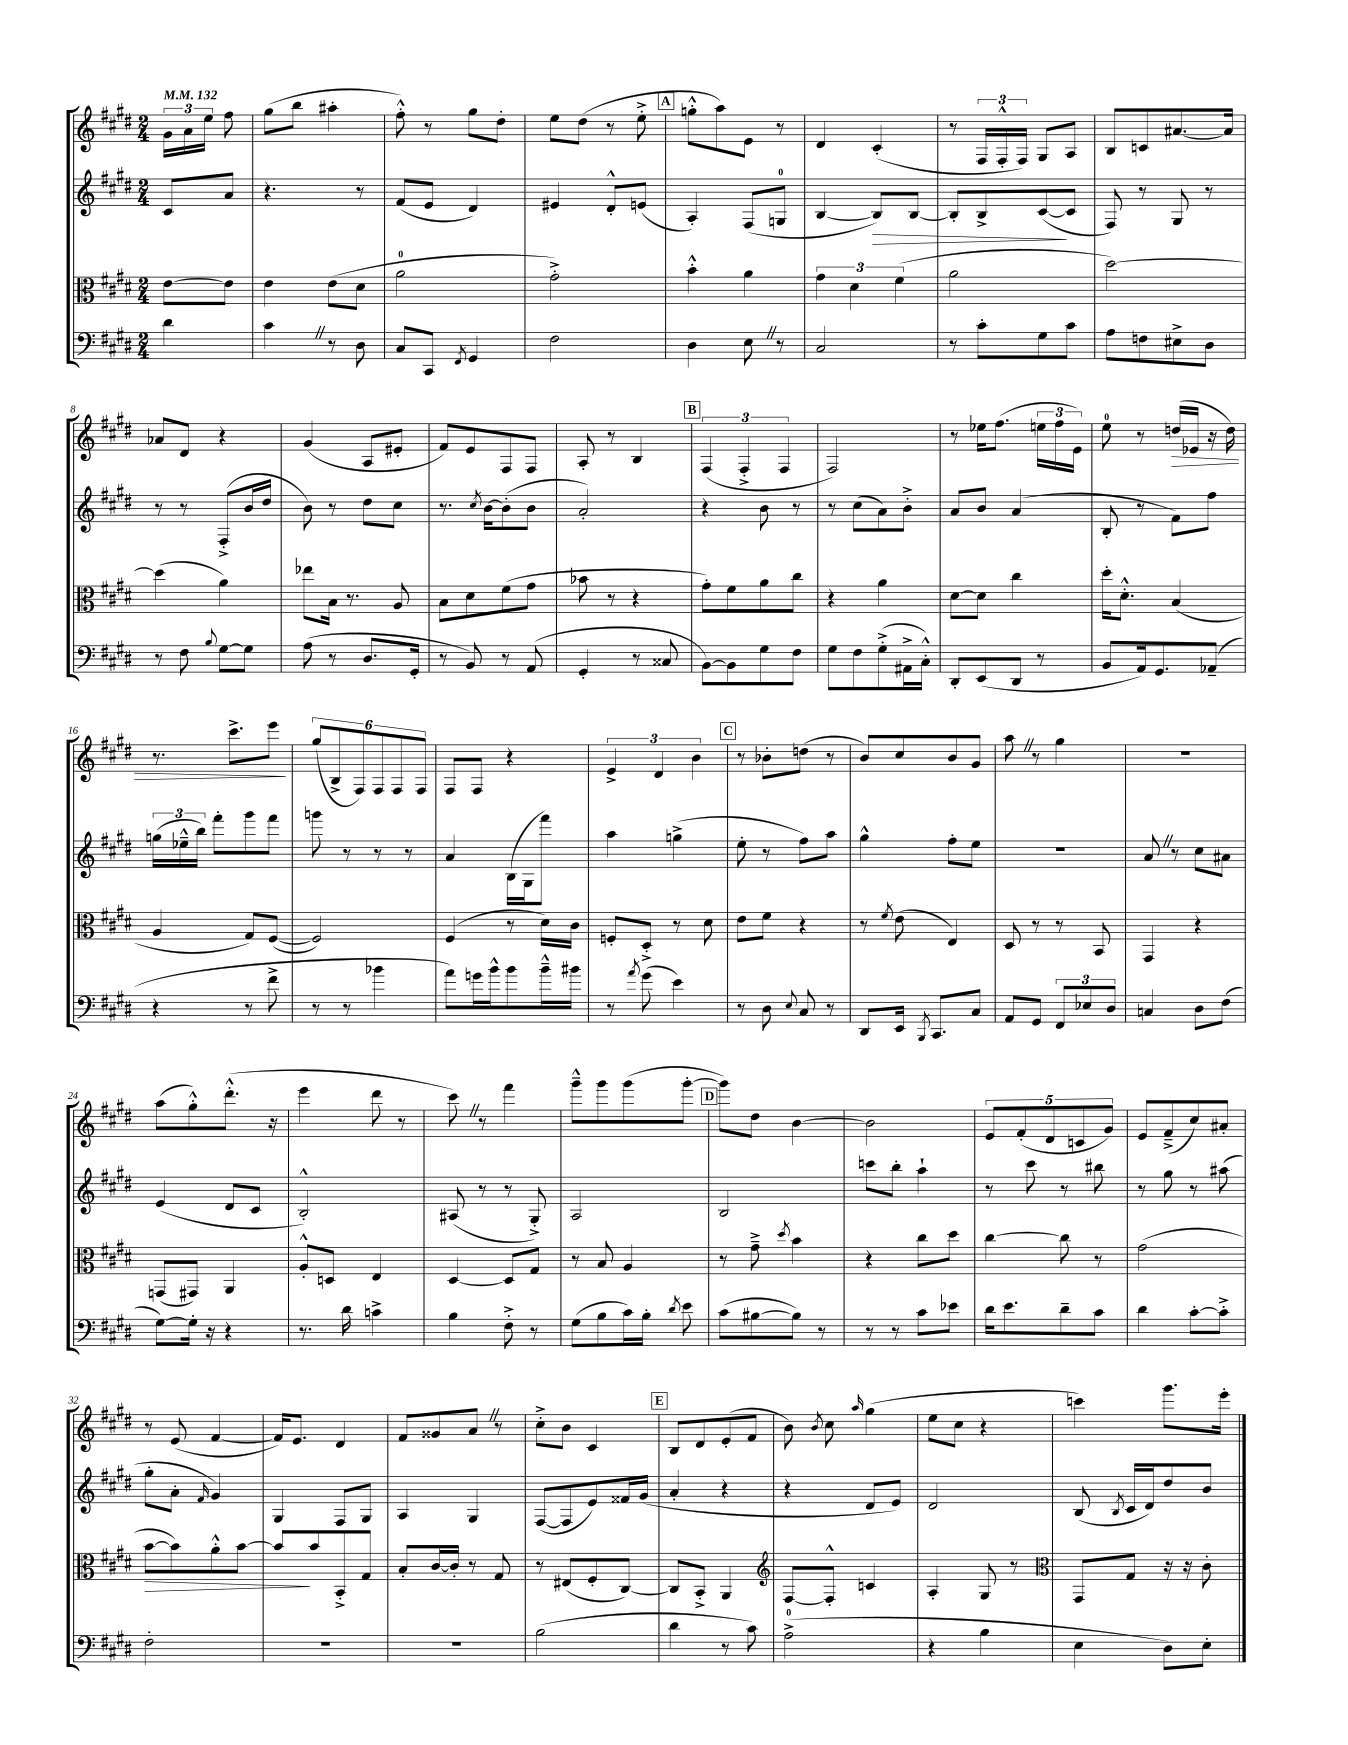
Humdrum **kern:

**kern	**kern	**kern	**kern
*staff4	*staff3	*staff2	*staff1
*clefF4	*clefC3	*clefG2	*clefG2
*k[f#c#g#d#]	*k[f#c#g#d#]	*k[f#c#g#d#]	*k[f#c#g#d#]
*M2/4	*M2/4	*M2/4	*M2/4
*MM132	*MM132	*MM132	*MM132
4d#	[8e	8c#	24g#
.	.	.	24a
.	.	.	24ee
.	8e]	8a	8ff#
=	=	=	=
4c#	4e	4.r	(8gg#
.	.	.	8bb
8r	(8e	.	4aa#'
8D#	8d#	8r	.
=	=	=	=
8C#	2a	(8f#	8ff#'^^)
8CC#	.	8e	8r
8qFF#	.	.	.
4GG#	.	4d#)	8gg#
.	.	.	8dd#'
=	=	=	=
2F#	2g#'^)	4e#	8ee
.	.	.	(8dd#
.	.	8d#'^^	8r
.	.	(8e	8ee'^
=	=	=	=
4D#	4b'^^	4A')	8gg'^^
.	.	.	8aa)
8E	4a	(8F#	8e
8r	.	8G	8r
=	=	=	=
2C#	6g#	[4B	4d#
.	6d#	.	.
.	.	8B])	(4c#'
.	(6f#	.	.
.	.	[8B	.
=	=	=	=
8r	2a	8B']	8r
8c#'	.	8B^	24F#
.	.	.	24F#'^^
.	.	.	24F#)
8G#	.	([8c#	8G#
8c#	.	8c#]	8A
=	=	=	=
8A	[2dd#)	8F#)	8B
8F	.	8r	8c
8E#^	.	8G#	[8.a#
8D#	.	8r	.
.	.	.	16a#]
=	=	=	=
8r	(4dd#]	8r	8a-
8F#	.	8r	8d#
8qqB	.	.	.
[8G#	4a)	(8F#'^	4r
8G#]	.	16b	.
.	.	16dd#	.
=	=	=	=
(8A	8ee-	8b)	(4g#
8r	16B	8r	.
.	8.r	.	.
8.D#	.	8dd#	8A
.	8A	8cc#	8e#'
16GG#'	.	.	.
=	=	=	=
8r	8B	8.r	8f#)
8BB)	8d#	.	8e
.	.	8qcc#	.
.	.	[16b	.
8r	(8f#	(8b']	8F#
(8AA	8g#	8b	8F#
=	=	=	=
4GG#'	8b-	2a')	8A'
.	8r	.	8r
8r	4r	.	4B
8C##	.	.	.
=	=	=	=
[8BB)	8g#')	4r	(6F#
8BB]	8f#	.	.
.	.	.	6F#'^
8G#	8a	8b	.
.	.	.	6F#
8F#	8cc#	8r	.
=	=	=	=
8G#	4r	8r	2F#)
8F#	.	(8cc#	.
(8G#'^	4a	8a)	.
16AA#^	.	8b'^	.
16C#'^^)	.	.	.
=	=	=	=
8DD#'	[8d#	8a	8r
(8EE	8d#]	8b	16ee-
.	.	.	(8.ff#
8DD#	4cc#	(4a	.
8r	.	.	24ee
.	.	.	24ff#
.	.	.	24e)
=	=	=	=
8BB	16dd#'	8B'	8ee
.	8.d#'^^	.	.
16AA)	.	8r	8r
8.GG#	.	.	.
.	(4B	8f#)	(16dd
.	.	.	16e-
(8AA-~	.	8ff#	16r
.	.	.	16dd)
=	=	=	=
4r	4A	(24gg	8.r
.	.	24ee-~^^	.
.	.	24bb)	.
.	.	8fff#'	.
.	.	.	8.ccc#^
8r	8G#)	8ggg#	.
8f#^	([8F#	8fff#	8eee
=	=	=	=
8r	2F#])	8ggg	(12gg#
.	.	.	12B^
8r	.	8r	.
.	.	.	12F#)
4b-	.	8r	12F#
.	.	.	12F#
.	.	8r	.
.	.	.	12F#
=	=	=	=
8a)	(4F#	4a	8F#
16g	.	.	8F#
16b^^	.	.	.
8b	8r	(16B	4r
.	.	16G#	.
16b~^^	16d#)	8fff#)	.
16b#	16c#	.	.
=	=	=	=
8r	8F'	4aa	6e^
8qa	.	.	.
(8g#	8D#'^	.	.
.	.	.	6d#
4e)	8r	(4gg^	.
.	.	.	6b
.	8d#	.	.
=	=	=	=
8r	8e	8ee'	8r
8D#	8f#	8r	8b-'
8qqE	.	.	.
8C#	4r	8ff#)	(8dd
8r	.	8aa	8r
=	=	=	=
8DD#	8r	4gg#^^	8b)
.	8qf#	.	.
16EE	(8e	.	8cc#
8qBBB	.	.	.
8.CC#	.	.	.
.	4E)	8ff#'	8b
8C#	.	8ee	8g#
=	=	=	=
8AA	8D#	2r	8aa
8GG#	8r	.	8r
12FF#	8r	.	4gg#
12E-	.	.	.
.	8BB	.	.
12D#	.	.	.
=	=	=	=
4C	4GG#	8a	2r
.	.	8r	.
8D#	4r	8cc#	.
(8F#	.	8a#	.
=	=	=	=
[8G#)	(8GG	(4e	(8aa
16G#']	8GG#)	.	8gg#'^^)
16r	.	.	.
4r	4AA	8d#	(8.ddd#'^^
.	.	8c#	.
.	.	.	16r
=	=	=	=
8.r	8A'^^	2B'^^)	4eee
.	8D	.	.
16d#	.	.	.
4c^	4E	.	8ddd#
.	.	.	8r
=	=	=	=
4B	[4D#	(8A#	8ccc#)
.	.	8r	8r
8F#'^	8D#]	8r	4fff#
8r	8G#	8G#'^)	.
=	=	=	=
(8G#	8r	2A	8ggg#~^^
8B	8B	.	8ggg#
16c#)	4A	.	(8ggg#
16B'	.	.	.
8qd#	.	.	.
8e	.	.	[8ggg#'
=	=	=	=
(8c#	8r	2B	8ggg#])
[8B#	8g#~^	.	8dd#
.	8qdd#	.	.
8B#])	4b	.	[4b
8r	.	.	.
=	=	=	=
8r	4r	8ccc	2b]
8r	.	8bb'	.
8c#	8cc#	4aa`	.
8e-	8dd#	.	.
=	=	=	=
16d#	[4cc#	8r	10e
8.e	.	.	.
.	.	.	(10f#'
.	.	8ccc#	.
.	.	.	10d#
8d#~	8cc#]	8r	.
.	.	.	10c
8c#	8r	8bb#	.
.	.	.	10g#)
=	=	=	=
4d#	(2g#	8r	8e
.	.	8gg#	(8f#~^
[8c#'	.	8r	8cc#)
8c#'^]	.	(8aa#	8a#'
=	=	=	=
2F#'	[8b	8gg#'	8r
.	8b])	8a'	(8e
.	.	16qqf#	.
.	8a'^^	4g#)	[4f#
.	[8b	.	.
=	=	=	=
2r	8b]	4G#	16f#])
.	.	.	8.e
.	8b	.	.
.	8BB'^	8F#	4d#
.	8G#	8G#	.
=	=	=	=
2r	8B'	4A	8f#
.	[16c#	.	8g##
.	16c#']	.	.
.	8r	4G#	8a
.	8G#	.	8r
=	=	=	=
(2B	8r	([8F#	8cc#'^
.	(8E#	8F#]	8b
.	8F#'	8e)	4c#
.	[8C#)	16f##	.
.	.	(16g#	.
=	=	=	=
4d#	8C#]	4a'	8B
.	8BB'^	.	8d#
8r	4AA	4r	(8e'
8c#)	.	.	8f#
=	=	=	=
*	*clefG2	*	*
(2A^	[8F#	4r	8b)
.	.	.	8qb
.	8F#'^^]	.	8cc#
.	.	.	16qqaa
.	4c	8d#	(4gg#
.	.	8e)	.
=	=	=	=
4r	4A'	2d#	8ee
.	.	.	8cc#
4B	8G#	.	4r
.	8r	.	.
=	=	=	=
*	*clefC3	*	*
4E	8GG#	(8B	4ccc)
.	.	8qB	.
.	8G#	16c#	.
.	.	16d#)	.
8D#)	16r	8dd#	8.ggg#
.	16r	.	.
8E'	8c#'	8b	.
.	.	.	16eee'
==	==	==	==
*-	*-	*-	*-
